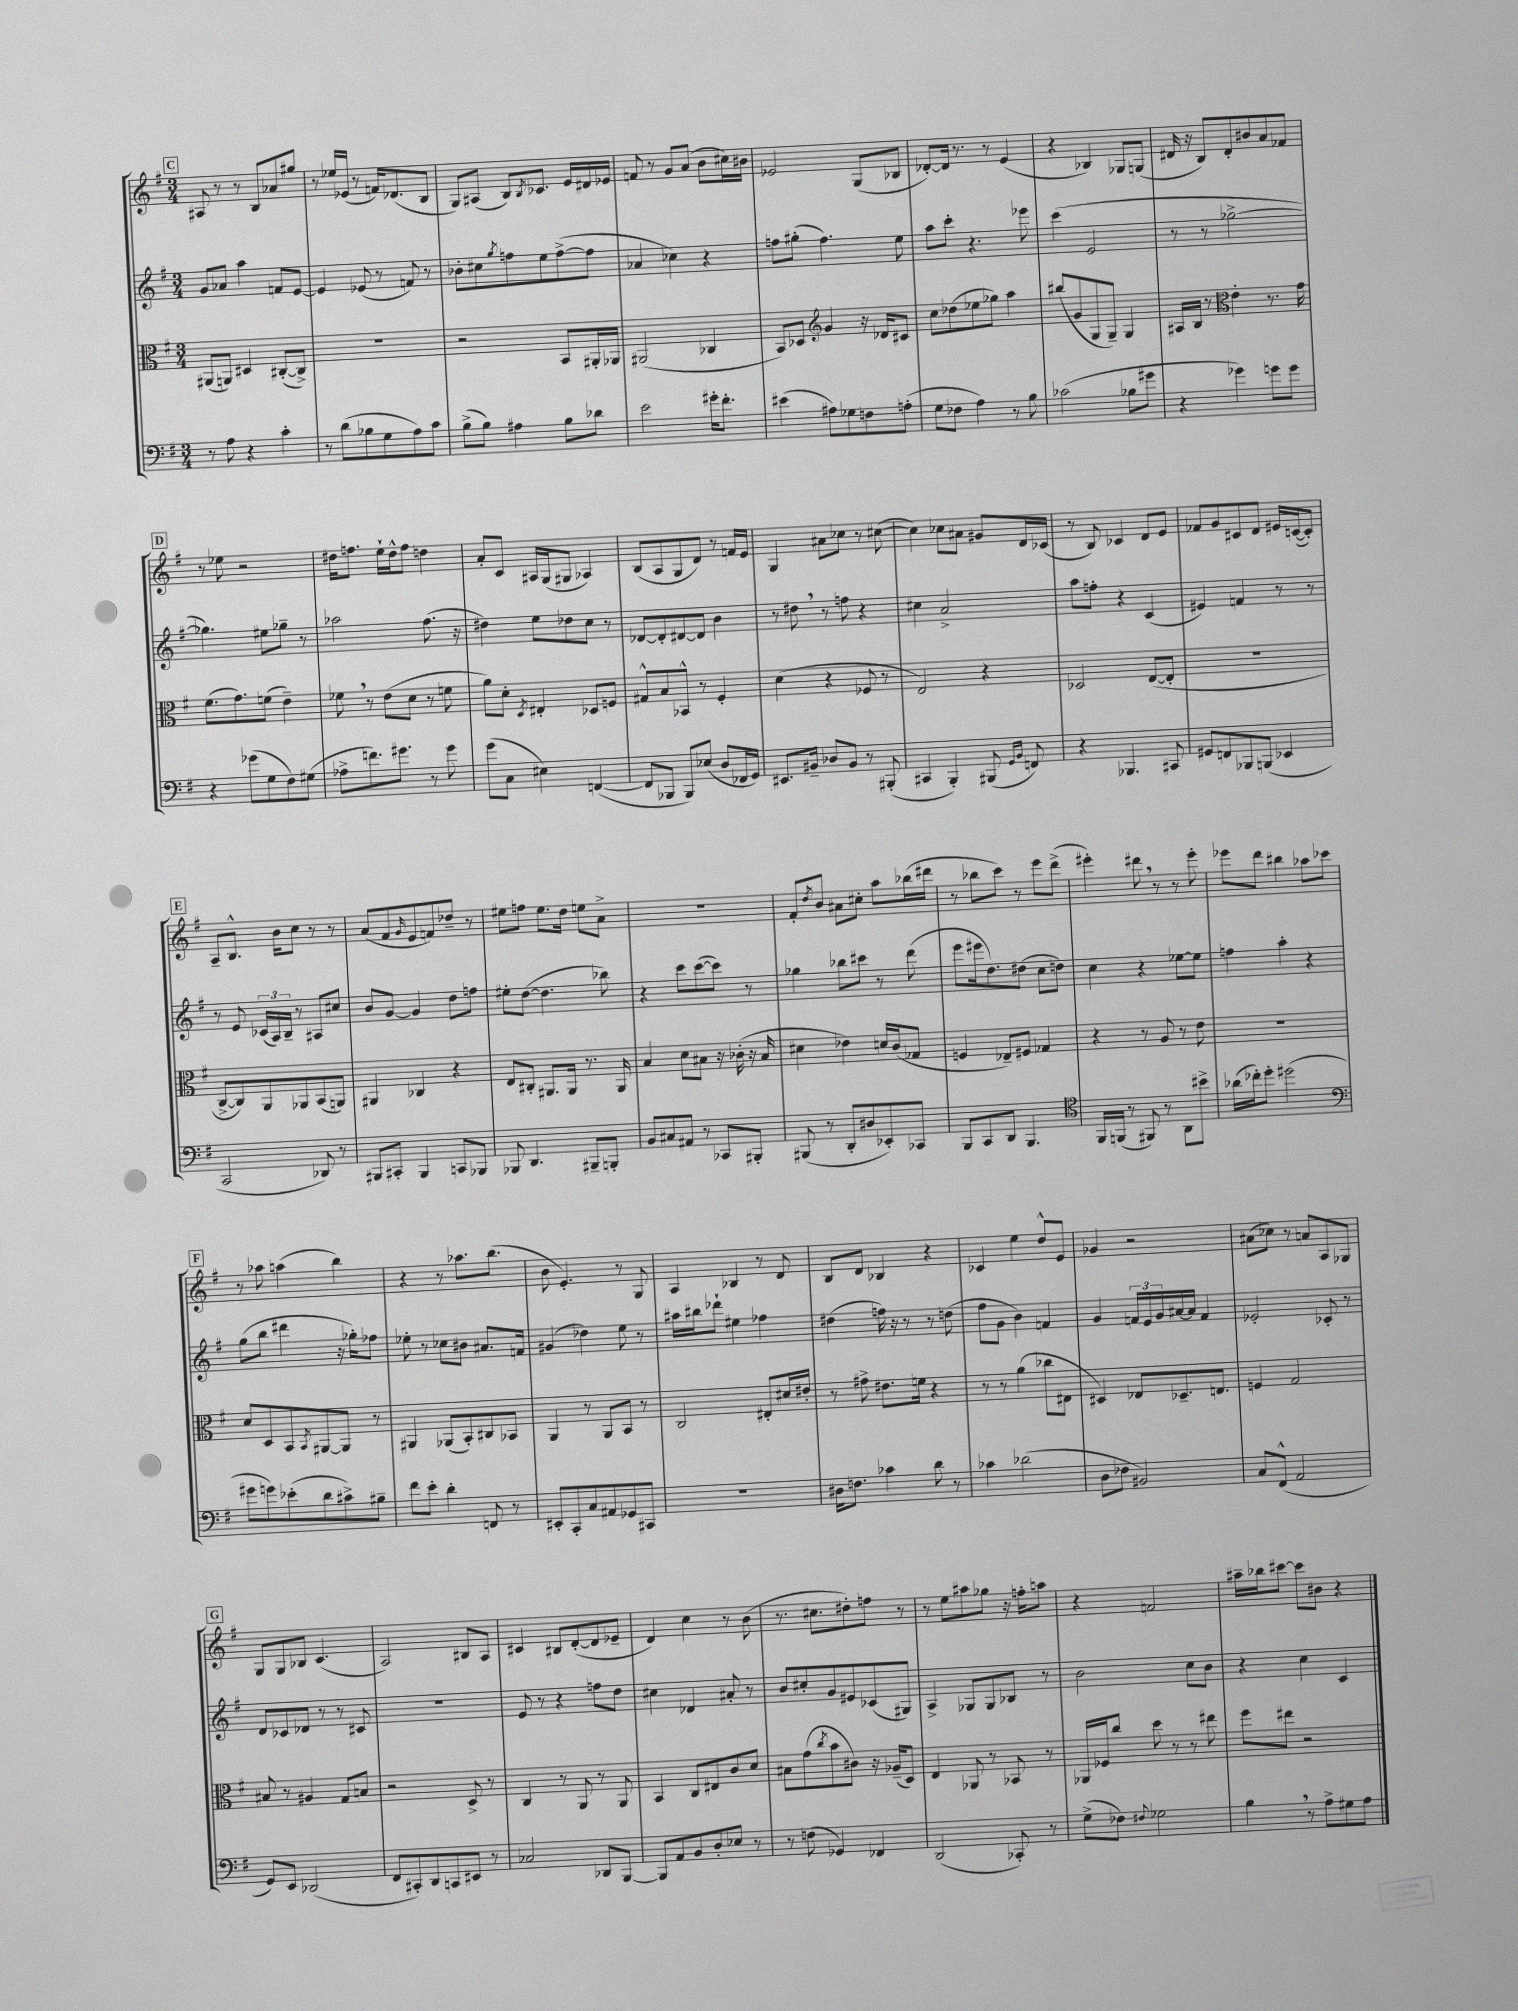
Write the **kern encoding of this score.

**kern	**kern	**kern	**kern
*staff4	*staff3	*staff2	*staff1
*clefF4	*clefC3	*clefG2	*clefG2
*k[f#]	*k[f#]	*k[f#]	*k[f#]
*M3/4	*M3/4	*M3/4	*M3/4
8r	(8AA#	8g	8A#
8A	8AA)	8a-	8r
4r	4D#	4aa	8r
.	.	.	8B
4c'	([8C#'	8f	8a-
.	8C#^])	[8e	8gg#
=	=	=	=
8r	2.r	4e]	8r
(8d	.	.	16ee-
.	.	.	(16e-
8B-	.	(8e-	8r
8G	.	8r	16f)
.	.	.	(8.d-
8A)	.	8f)	.
8c	.	8r	8B
=	=	=	=
(8B^	2r	8b-'	8G)
8B)	.	8cc#	(8A#
.	.	8qgg	.
4A#	.	8ff	8B)
.	.	.	8qB
.	.	8ee	8.c-
8B	8BB	([8ff^	.
.	.	.	16e
8d-	16AA#'	8ff]	16d#
.	16AA-	.	16e-
=	=	=	=
2e	(2AA#	4a-	8f
.	.	.	8r
.	.	4cc-)	8g
.	.	.	(8a
16g#'	4C-	4r	8b
8.f#'	.	.	.
.	.	.	16cc#)
.	.	.	16b#
=	=	=	=
(4e#	8BB)	8ff	2e-
.	8D-	(8gg#'	.
*	*clefG2	*	*
8A#)	4g	4.ff)	.
8G-	.	.	.
8F	16r	.	(8G
.	16d-	.	.
(8A'	8c#	8ee	8B-
=	=	=	=
8G	8cc	8aa	[8d-')
8F-	(8dd-	8ccc'	16d-]
.	.	.	8.r
4A)	8ee-	4.r	.
.	8gg-)	.	8r
8r	4aa	.	(4e
8B	.	8eee-	.
=	=	=	=
(2c-	(8bb#	(4ccc	4r
.	8g	.	.
.	8G	2e	4B-)
.	8G~)	.	.
8B-	4G	.	8G-
8g#	.	.	(8G
=	=	=	=
4r	16A#	8r	16d#
.	16B	.	16r
.	8r	8r	8B)
*	*clefC3	*	*
4g-)	4e'	[2gg-^	8d#'
.	.	.	8b#
8g	8.r	.	8a
8g	.	.	8f-
.	16g	.	.
=	=	=	=
4r	(8.f#	4.gg-])	8r
.	.	.	8ee-
.	8.g)	.	.
(8g-	.	.	2r
8G	(8f	8ee#	.
8F#)	4e~)	8gg-~	.
(8G#	.	8r	.
=	=	=	=
8A-^	8f-	2aa-	16dd#
.	.	.	8.ff
8.f)	8r	.	.
.	(8e	.	16ee`
8.g#	.	.	16dd#^^
.	8d	.	8ff
8r	8r	(8.ff#	4dd
8g#	8f	.	.
.	.	16r	.
=	=	=	=
(8g	8a)	4dd#)	8a'
8C	8d'	.	8c
.	8qD	.	.
4E#)	4E#'	8ee	16A#
.	.	.	(16G
.	.	8dd-	8G#
([4FF	8D-	8cc	4A-)
.	8F	8r	.
=	=	=	=
8FF]	8G#^^	[8d-	(8B
8BBB-	8B	8d-']	8A
8BBB-)	8BB-^^	[8d#	8G
(8E-	8r	8d#]	8d)
8D	4F#'	4b	8r
16FF-	.	.	16f
16GG)	.	.	16e
=	=	=	=
8.EE#	(4d	8r	4G
.	.	8dd#	.
16BB#~	.	.	.
8D-	4r	8r	8a#
8BB#	.	8ff	8cc-
8r	8F-	4r	8r
(8BBB#'	8r	.	([8cc#
=	=	=	=
4CC#	2E)	4cc#	4cc#])
4BBB')	.	2a^	8cc-
.	.	.	8a#
(8BBB#	4r	.	8g#
16qqGG	.	.	.
16qqBB	.	.	.
8FF)	.	.	16d
.	.	.	(16c-
=	=	=	=
4r	2D-	8aa	8r
.	.	8ff'	8B)
4.BBB-	.	4r	4c-
.	([8E	(4c	8d
8CC#	8E']	.	8e
=	=	=	=
8GG#	2.r	4e#)	8f-
8FF	.	.	8g
8BBB-	.	4f	8c#
(8BBB	.	.	8d
4EE-	.	8r	16e#
.	.	.	([16c
.	.	8r	8c'])
=	=	=	=
2CC	[8C^	8r	8A~
.	8C])	8e	8.B^^
.	8AA	(24c-	.
.	.	24A)	.
.	.	.	16b
.	.	24B~	.
.	8AA-	8r	8cc
8DD-)	(8BB	8A#	8r
8r	8AA)	8cc#	8r
=	=	=	=
8BBB#	4AA#	8b	(8a
8CC#'	.	[8g	8f#
.	.	.	16qqg
4BBB#	4C-	4g]	8e
.	.	.	8f)
8CC	4r	8dd	8dd-~
8BBB-	.	8ff	8r
=	=	=	=
8BBB-	8E	8ee#'	8ee#
4.DD	8C#'	([8dd	8ff
.	8.AA#	4.dd]	8.ee#
.	16AA#	.	16dd
8BBB#~	8.r	.	8ee
8BBB'	.	8bb-)	8a^
.	16AA#	.	.
=	=	=	=
8BB	4B	4r	2.r
8C#	.	.	.
8AA#	8d	8ccc	.
8r	8B#	([8ccc	.
8CC-	16r	8ccc])	.
.	(16c-'	.	.
8BBB#'	16r	8r	.
.	16B#	.	.
=	=	=	=
(8BBB#	4d#	4gg-	8f#'
.	.	.	8qdd
8r	.	.	8b
8DD'	4e-)	8bb-	8a#
8D#	.	8ccc#	8cc#'
8EE-')	16d	8r	8aa
.	(16c	.	.
8CC-	8G-	(8ddd	(16bb-
.	.	.	16ddd#
=	=	=	=
8BBB	4F	8eee	8r
8CC	.	16eee#	8bb-
.	.	8.dd)	.
8DD	8E-~)	.	8ccc)
4.BBB	8F#	(8dd#	8r
.	4G-	8cc	8eee
.	.	8dd)	(8ddd^
=	=	=	=
*clefC4	*	*	*
16FF#	4r	4cc	4eee#')
(16FF	.	.	.
8r	.	.	.
8FF#)	8r	4r	8ddd#
8r	8A	.	8r
8AA	8r	[8ee-	8r
8b#^	8e	8ee-]	8eee#'
=	=	=	=
(16a-	2.r	4ff	8eee-
16cc-')	.	.	.
8dd'	.	.	8ddd
(2dd#	.	4aa'	4bb#
.	.	4r	8aa-
.	.	.	8ccc-
=	=	=	=
*clefF4	*	*	*
8g#	8d	(8gg	8r
8g)	8D	8bb	8aa-
(8e-'	8BB	4ddd#	(4aa
.	8qBB	.	.
8d	[8AA#	.	.
8c#^)	8AA#]	16r	4bb)
.	.	16gg-')	.
8B#~	8r	8ff-	.
=	=	=	=
8f#	4AA#	8ee-'	4r
8e'	.	8r	.
4d'	(8AA-	8cc-	8r
.	8BB')	8b#	8.aa-
8FF	8C#	8.a#	.
.	.	.	(8.bb
8r	8BB-	.	.
.	.	16f	.
=	=	=	=
8EE#'	4AA	(4g#	8b
8CC'	.	.	4.e')
8C	8r	4dd-)	.
8AA#	8AA	.	.
8GG-	8BB	8ee	8r
8CC#	8r	8r	8G
=	=	=	=
2.r	2C	16aa#	4A
.	.	16bb#	.
.	.	8ddd-`	.
.	.	4ee#	4B-
.	8E#'	4ff-	8r
.	16d#	.	8d
.	16e#'	.	.
=	=	=	=
16D#	8r	(4dd#	8B
8.F	.	.	.
.	8g#^	.	8d
4c-	8.e#	16ff)	4B-
.	.	16r	.
.	.	8r	.
.	16f	.	.
8d	4r	8r	4r
8r	.	(8dd	.
=	=	=	=
4c-	8r	8ff#	4c-
.	8r	8g	.
(2d-	(4a	4b)	4ee
.	8cc-	4f	8dd^^
.	8E#	.	8e
=	=	=	=
8D	4D#)	4g	4g-
8F-	.	.	.
2BB#)	8E-	24f	2r
.	.	24e	.
.	.	24g	.
.	8.D-~	[16a#	.
.	.	16a#]	.
.	.	4f	.
.	8.E	.	.
=	=	=	=
8C	4F	2e-'	(8a#
(8FF#^^	.	.	8cc-)
2AA	2G	.	8r
.	.	.	8a
.	.	8c-'	8A
.	.	8r	8G-
=	=	=	=
8GG)	8B#	8d	8G
8EE	8r	8c-	8G
(2DD-	4A#	8d-	8B-
.	.	8r	(4.c
.	8G	8r	.
.	8B	8c#	.
=	=	=	=
8FF#	2r	2.r	2A)
8CC#')	.	.	.
8DD	.	.	.
8CC	.	.	.
8EE#	8D^	.	8B#
8r	8r	.	8A
=	=	=	=
2C-	4C	8e	4c#
.	.	8r	.
.	8r	4r	8B#
.	8AA	.	([8d'
8DD-	8r	8ff	8d]
[8BBB	8AA	8dd	8e-~
=	=	=	=
8BBB]	4BB	4cc#	4d)
8AA	.	.	.
8BB	8C	4d-	4cc
8D'	8E#	.	.
8E-	8c	8a#'	8r
8r	8d	8r	(8b
=	=	=	=
8r	8B#	8b	8.r
(8F	(8g	8cc#'	.
.	.	.	8.cc#
.	8qcc	.	.
4GG-)	8b	8g	.
.	8c#)	8e#	8dd#')
4FF-	16r	(8c-	8ff
.	(16A-~	.	.
.	8D)	8G#)	8r
=	=	=	=
(2DD	4E	4A^	8r
.	.	.	8ee
.	8AA-	8G-	8aa#
.	8r	8G-	8gg-
8CC-')	8BB-	8B-	16r
.	.	.	16ff'
8r	8r	8r	8aa
=	=	=	=
(8G^	16AA-	2b	4r
.	16F-	.	.
8F-)	8cc	.	.
8qqF#	.	.	.
2G-	8dd	.	2f
.	8r	.	.
.	8r	8cc	.
.	8ee#	8b	.
=	=	=	=
4B	8ff#	4r	16aa#~
.	.	.	16bb-
.	8ee#	.	[8ccc#
8r	2r	4cc	8ccc#]
8A^	.	.	8b#
8G#	.	4c	4r
8A	.	.	.
==	==	==	==
*-	*-	*-	*-
